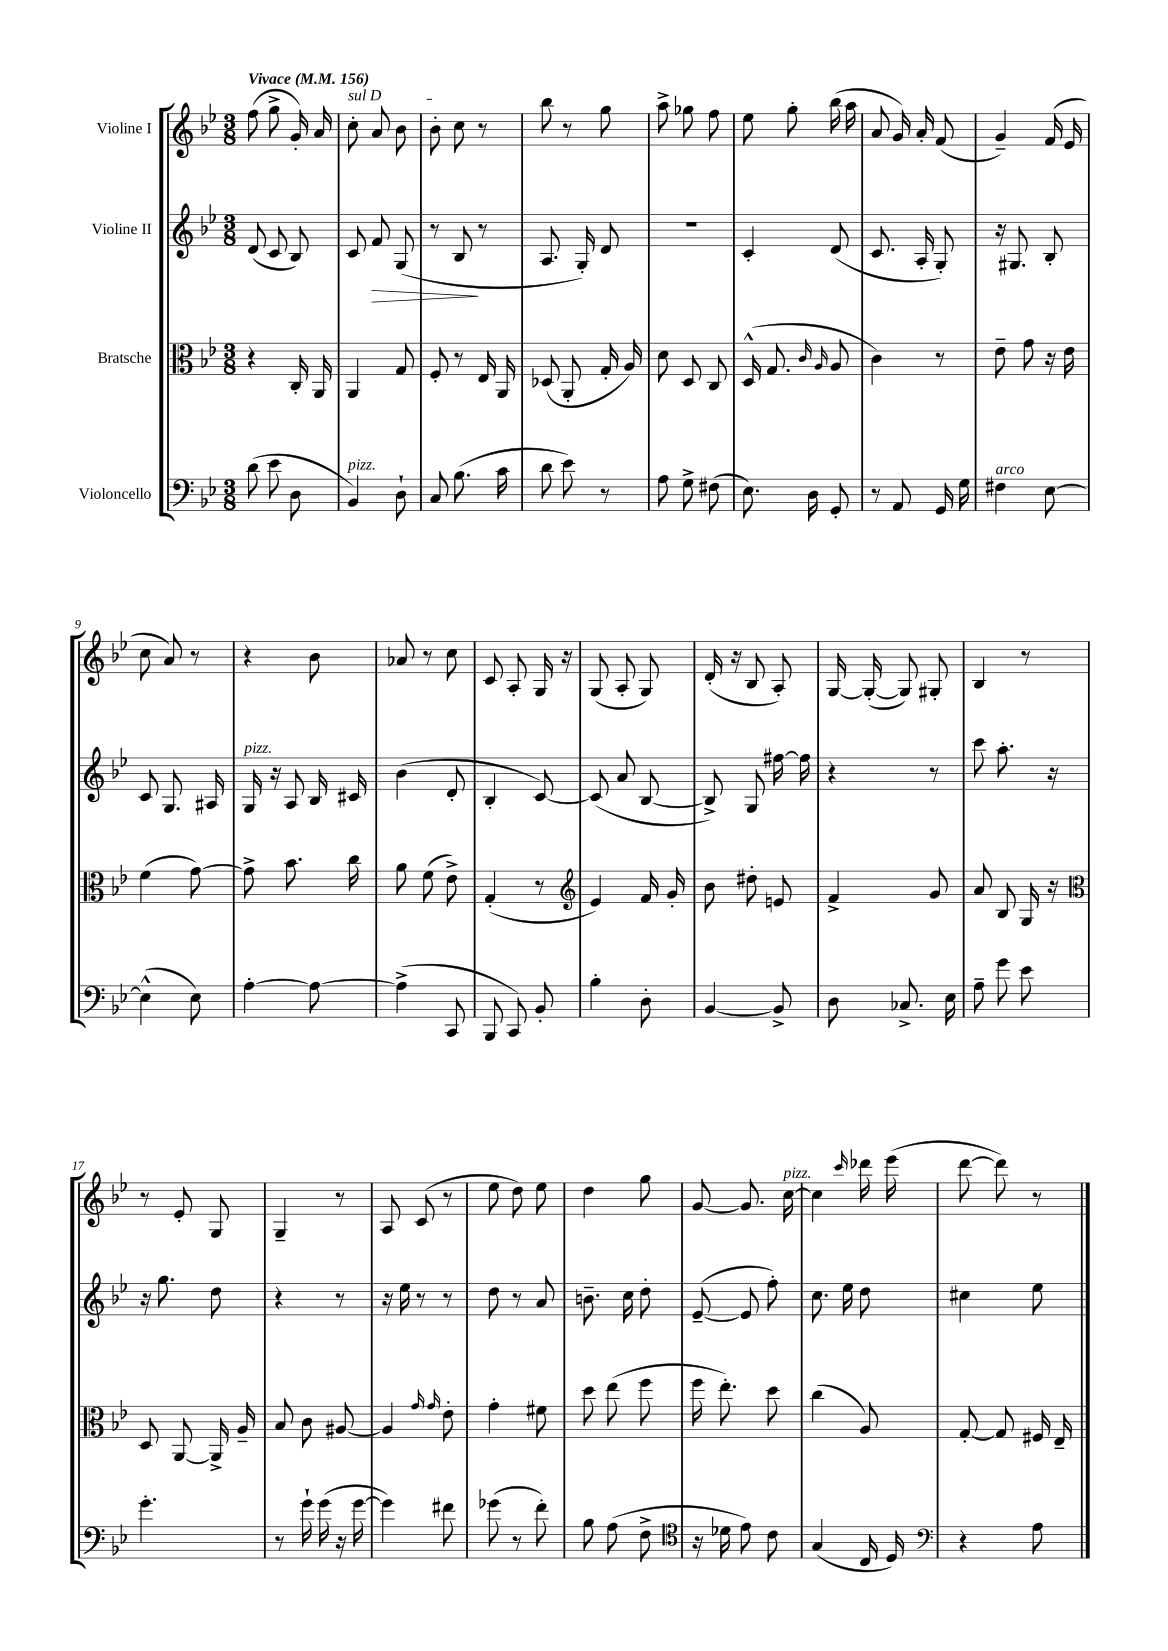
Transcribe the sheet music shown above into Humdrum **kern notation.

**kern	**kern	**kern	**kern
*staff4	*staff3	*staff2	*staff1
*clefF4	*clefC3	*clefG2	*clefG2
*k[b-e-]	*k[b-e-]	*k[b-e-]	*k[b-e-]
*M3/8	*M3/8	*M3/8	*M3/8
*MM156	*MM156	*MM156	*MM156
(8d\	4r	(8d/	(8ff\
8e-\	.	8c/	8gg^\
8D\	16C'/	8B-/)	16g'/)
.	16AA/	.	16a/
=	=	=	=
4BB-/)	4AA/	8c/	8cc'\
.	.	8f/	8a/
8D`\	8G/	(8G/	8b-\
=	=	=	=
8C/	8F'/	8r	8b-'\
(8.B-\	8r	8B-/	8cc\
.	16E-/	8r	8r
16c\	16AA/	.	.
=	=	=	=
8d\	(8D-/	8.A/	8bb-\
8e-\)	8AA'/	.	8r
.	.	16G'/)	.
8r	16G'/	8d/	8gg\
.	16A/)	.	.
=	=	=	=
8A\	8d\	4.r	8aa^\
8G^\	8D/	.	8gg-\
(8F#\	8C/	.	8ff\
=	=	=	=
8.E-\)	(16D^^/	4c'/	8ee-\
.	8.G/	.	.
.	.	.	8gg'\
16D\	.	.	.
.	16qqc/	.	.
.	16qqA/	.	.
8GG'/	8A/	(8d/	(16bb-\
.	.	.	16aa\
=	=	=	=
8r	4c\)	8.c/	8a/
8AA/	.	.	16g/)
.	.	16A'/	16a'/
16GG/	8r	8G'/)	(8f/
16G\	.	.	.
=	=	=	=
4F#\	8e-~\	16r	4g~/)
.	.	8.G#/	.
.	8g\	.	.
[8E-\	16r	8B-'/	(16f/
.	16e-\	.	16e-/
=	=	=	=
(4E-^^\]	(4f\	8c/	8cc\
.	.	8.G/	8a/)
8E-\)	[8g\)	.	8r
.	.	16A#/	.
=	=	=	=
[4A'\	8g^\]	16G/	4r
.	.	16r	.
.	8.b-\	8A/	.
8A\_	.	16B-/	8b-\
.	16cc\	16c#/	.
=	=	=	=
(4A^\]	8a\	(4b-\	8a-/
.	(8f\	.	8r
8CC/	8e-^\)	8d'/	8cc\
=	=	=	=
8BBB-/	(4G'/	4B-'/	8c/
8CC/)	.	.	8A'/
8BB-'/	8r	[8c/)	16G/
.	.	.	16r
=	=	=	=
*	*clefG2	*	*
4B-'\	4e-/)	(8c/]	(8G/
.	.	8a/	8A'/
8D'\	16f/	[8B-/	8G/)
.	16g'/	.	.
=	=	=	=
[4BB-/	8b-\	8B-^/])	(16d'/
.	.	.	16r
.	8dd#'\	8G/	8B-/
8BB-^/]	8e/	[16ff#\	8A'/)
.	.	16ff#\]	.
=	=	=	=
8D\	4f^/	4r	[16G/
.	.	.	(16G'/_
8.C-^/	.	.	8G/])
.	8g/	8r	8G#'/
16E-\	.	.	.
=	=	=	=
8A~\	8a/	8ccc\	4B-/
8g\	8B-/	8.aa'\	.
8e-\	16G/	.	8r
.	16r	16r	.
=	=	=	=
*	*clefC3	*	*
4.g'\	8D/	16r	8r
.	.	8.gg\	.
.	[8AA/	.	8e-'/
.	16AA^/]	8dd\	8G/
.	16A~/	.	.
=	=	=	=
8r	8B-/	4r	4G~/
16g`\	8c\	.	.
(16g\	.	.	.
16r	[8A#/	8r	8r
[16g\	.	.	.
=	=	=	=
4g\])	4A#/]	16r	8A/
.	.	16ee-\	.
.	.	8r	(8c/
.	16qqg/	.	.
.	16qqg/	.	.
8f#\	8e-'\	8r	8r
=	=	=	=
(8g-\	4g'\	8dd\	8ee-\
8r	.	8r	8dd\)
8f'\)	8f#\	8a/	8ee-\
=	=	=	=
8B-\	8dd\	8.b~\	4dd\
(8A\	(8ee-\	.	.
.	.	16cc\	.
8F^\	8ff\	8dd'\	8gg\
=	=	=	=
*clefC4	*	*	*
16r	16ff\	([8e-~/	[8g/
16d-\	8.ee-'\)	.	.
8e-\)	.	8e-/]	8.g/]
8c\	8dd\	8ff'\)	.
.	.	.	[16cc\
=	=	=	=
(4G/	(4cc\	8.cc\	4cc\]
.	.	16ee-\	.
.	.	.	16qqccc/
16C/	8A/)	8dd\	16ddd-\
16D/)	.	.	(16eee-\
=	=	=	=
*clefF4	*	*	*
4r	[8G'/	4cc#\	[8ddd\
.	8G/]	.	8ddd\])
8A\	16F#/	8ee-\	8r
.	16E-~/	.	.
==	==	==	==
*-	*-	*-	*-
